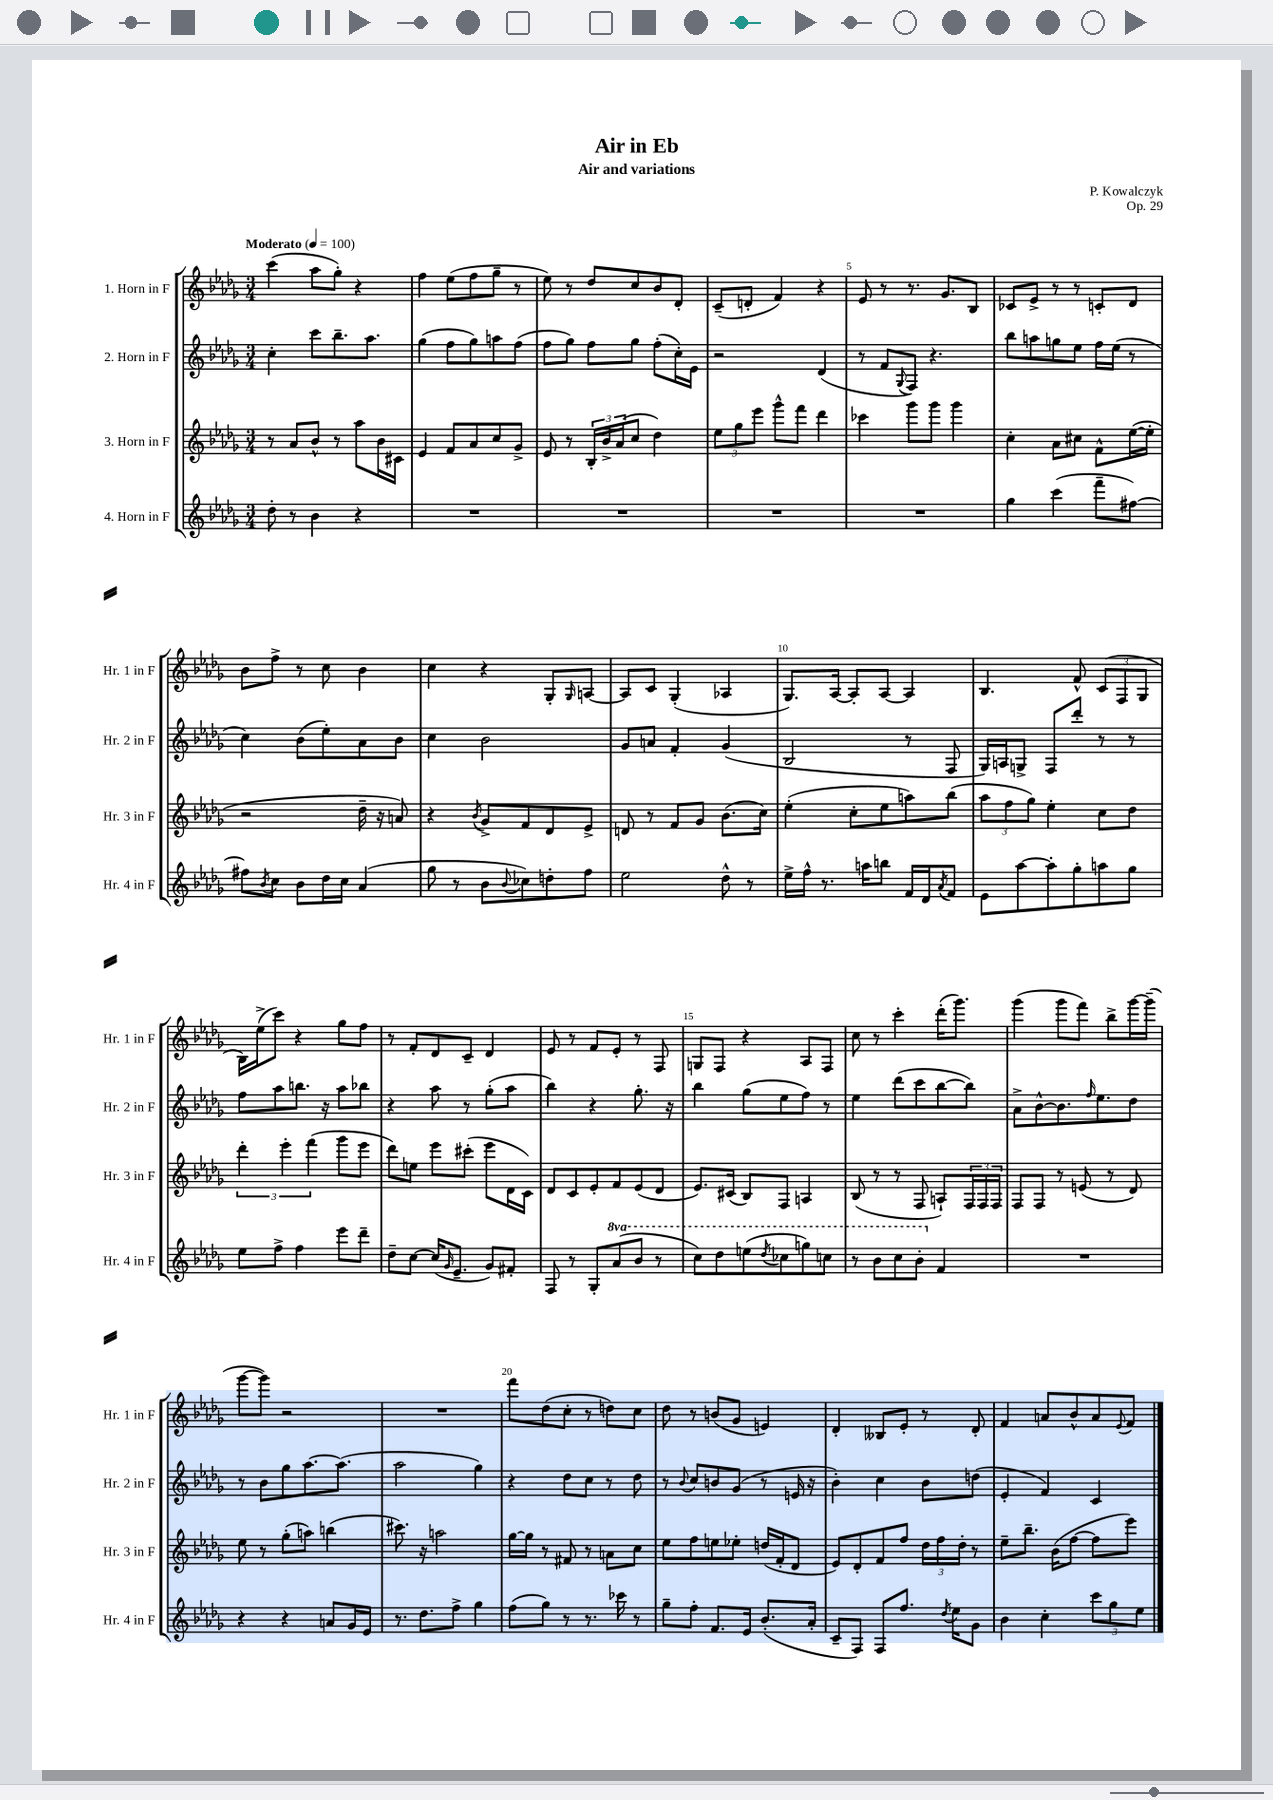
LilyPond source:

\header { title = "Air in Eb" composer = "P. Kowalczyk" subtitle = "Air and variations" opus = "Op. 29" }
<<
\new StaffGroup <<
\new Staff = "s0" \with { instrumentName = "1. Horn in F" shortInstrumentName = "Hr. 1 in F" } {
    \clef treble \key des \major \numericTimeSignature \time 3/4 \tempo "Moderato" 4 = 100
    c'''4( aes''8 ges''8-.) r4 |
    f''4 ees''8( f''8 ges''8-- r8 |
    ees''8) r8 des''8 c''8 bes'8 des'8-. |
    c'8--( d'8-. f'4) r4 |
    ees'8 r8 r8. ges'8. bes8 |
    ces'8 ees'8-> r8 r8 c'8-. des'8 |
    bes'8 f''8-> r8 c''8 bes'4 |
    c''4 r4 ges8-. \grace { ges16 } a8~ |
    a8 c'8 ges4-.( aes4 |
    ges8.) aes16~ aes8-. aes8~ aes4 |
    bes4. f'8-^ \tuplet 3/2 { c'8( f8 ges8 } |
    bes16) ees''16->( c'''8) r4 ges''8 f''8 |
    r8 f'8-. des'8 c'8-- des'4 |
    ees'8 r8 f'8 ees'8-. r8 f8 |
    g8 f8 r4 aes8 f8 |
    c''8 r8 c'''4-. des'''16-.( ges'''8.) |
    ges'''4( ges'''8 f'''8) bes''8-> ges'''16~ ges'''16--( |
    ges'''8~ ges'''8) r2 |
    R2. |
    f'''8 des''8( c''8-. r8 d''8) c''8 |
    des''8 r8 b'8( ges'8 e'4) |
    des'4-. beses8 ees'8-. r8 des'8-. |
    f'4 a'8 bes'8-^ a'8 \appoggiatura { ees'8 } f'8 \bar "|." |
}
\new Staff = "s1" \with { instrumentName = "2. Horn in F" shortInstrumentName = "Hr. 2 in F" } {
    \clef treble \key des \major \numericTimeSignature \time 3/4
    c''4-. c'''8 bes''8.-- aes''8. |
    ges''4( f''8 ges''8) a''8 f''8( |
    f''8 ges''8) f''8 ges''8 f''8-.( c''16-.) ees'16 |
    r2 des'4( |
    r8 f'8 \appoggiatura { ges8 } f8) r4. |
    bes''8 a''8 g''8 ees''8 f''16 ees''16( r8 |
    c''4) bes'8( ees''8-.) aes'8 bes'8 |
    c''4 bes'2 |
    ges'8 a'8 f'4-. ges'4( |
    bes2 r8 f8 |
    ges16) a16 g8-> f8 des'''8-. r8 r8 |
    f''8 aes''8 b''8. r16 aes''8 bes''8 |
    r4 aes''8 r8 ges''8-.( aes''8 |
    bes''4) r4 ges''8.-. r16 |
    bes''4 ges''8( ees''8 f''8) r8 |
    ees''4 des'''8( c'''8 bes''8~ bes''8) |
    aes'8-> bes'8~-^ bes'8. \grace { f''16 } ees''8. des''8 |
    r8 bes'8 ges''8 aes''8.~ aes''8.( |
    aes''2 ges''4) |
    r4 des''8 c''8 r8 des''8 |
    r8 \appoggiatura { bes'8 } c''8 b'8 ges'8( r8 e'16 r16 |
    bes'4-.) c''4 bes'8 d''8( |
    ees'4-. f'4) c'4 \bar "|." |
}
\new Staff = "s2" \with { instrumentName = "3. Horn in F" shortInstrumentName = "Hr. 3 in F" } {
    \clef treble \key des \major \numericTimeSignature \time 3/4
    r8 aes'8 bes'8-^ r8 aes''8 bes'16 cis'16 |
    ees'4 f'8 aes'8 c''8 ges'8-> |
    ees'8 r8 \tuplet 3/2 { bes16-. bes'16-> aes'16( } c''8 des''4) |
    \tuplet 3/2 { ees''8 ges''8 ees'''8 } ges'''8-^ f'''8 des'''4 |
    ces'''4 ges'''8 ges'''8 ges'''4 |
    c''4-. aes'8 cis''8 f'8-^ ees''16~( ees''16-. |
    r2 des''16-- r16 a'8) |
    r4 \acciaccatura { bes'8 } ges'8-> f'8 des'8 ees'8-> |
    d'8 r8 f'8 ges'8 bes'8.( c''16) |
    ees''4-.( c''8-. ees''8 a''8) bes''8( |
    \tuplet 3/2 { aes''8 f''8 ges''8) } ees''4-. c''8 des''8 |
    \tuplet 3/2 { des'''4-. ees'''4-. f'''4( } ges'''8 ees'''8 |
    des'''8) e''8 ees'''8 cis'''8-.( ees'''8 des'16 c'16) |
    des'8 c'8 ees'8-. f'8 ees'8( des'8 |
    ees'8.) cis'16( bes8) f8 a4 |
    bes8( r8 r8 f8 a8-!) \tuplet 3/2 { f16 f16 f16 } |
    f8 f8 r8 e'8( r8 des'8) |
    ees''8 r8 ges''8-.( a''8) b''4( |
    cis'''8.) r16 a''2 |
    ges''16~ ges''16 r8 fis'8 r8 a'8 c''8 |
    ees''8 f''8 e''8 ees''8-. d''16( f'16-. des'8 |
    ees'8) des'8-. f'8 f''8 \tuplet 3/2 { des''16 f''16 des''16-. } r8 |
    ees''8-- bes''8.-- bes'16( f''8~ f''8 ees'''8) \bar "|." |
}
\new Staff = "s3" \with { instrumentName = "4. Horn in F" shortInstrumentName = "Hr. 4 in F" } {
    \clef treble \key des \major \numericTimeSignature \time 3/4 \set Staff.ottavationMarkups = #ottavation-simple-ordinals
    des''8-. r8 bes'4 r4 |
    R2. |
    R2. |
    R2. |
    R2. |
    ges''4 c'''4( f'''8-- fis''8~) |
    fis''8 \acciaccatura { bes'8 } c''8 bes'8 des''16 c''16 aes'4( |
    ges''8 r8 bes'8 \appoggiatura { bes'8 } ces''8) d''8-. f''8 |
    ees''2 des''8-^ r8 |
    ees''16-> f''16-^ r8. a''16 b''8 f'16 des'16 \acciaccatura { aes'8 } f'8 |
    ees'8 aes''8~ aes''8-. ges''8-. a''8 ges''8 |
    ees''8 f''8-> f''4 ees'''8 des'''8-- |
    des''8-- c''8~ c''16( \grace { ges'16 } ees'8.-- ges'8) fis'8-. |
    f8 r8 ges8-. \ottava #1 aes''8( bes''8 r8 |
    c'''8) des'''8 e'''8( \acciaccatura { des'''8 } ces'''8 g'''8) c'''8 |
    r8 bes''8 c'''8 bes''8-. \ottava #0 f'4 |
    R2. |
    r4 r4 a'8 ges'16 ees'16 |
    r8. des''8. f''8-> ges''4 |
    f''8( ges''8) r8 r8. ces'''16 r8 |
    ges''8-- f''8-. f'8. ees'16 bes'8.-.( aes'16-. |
    c'8-- f8) f8 f''8. \acciaccatura { des''8 } ees''16 ges'8 |
    bes'4 c''4-. \tuplet 3/2 { c'''8 ges''8 ees''8 } \bar "|." |
}
>>
>>
\layout { \context { \Score \override BarNumber.break-visibility = ##(#f #t #t) barNumberVisibility = #(every-nth-bar-number-visible 5) } }
